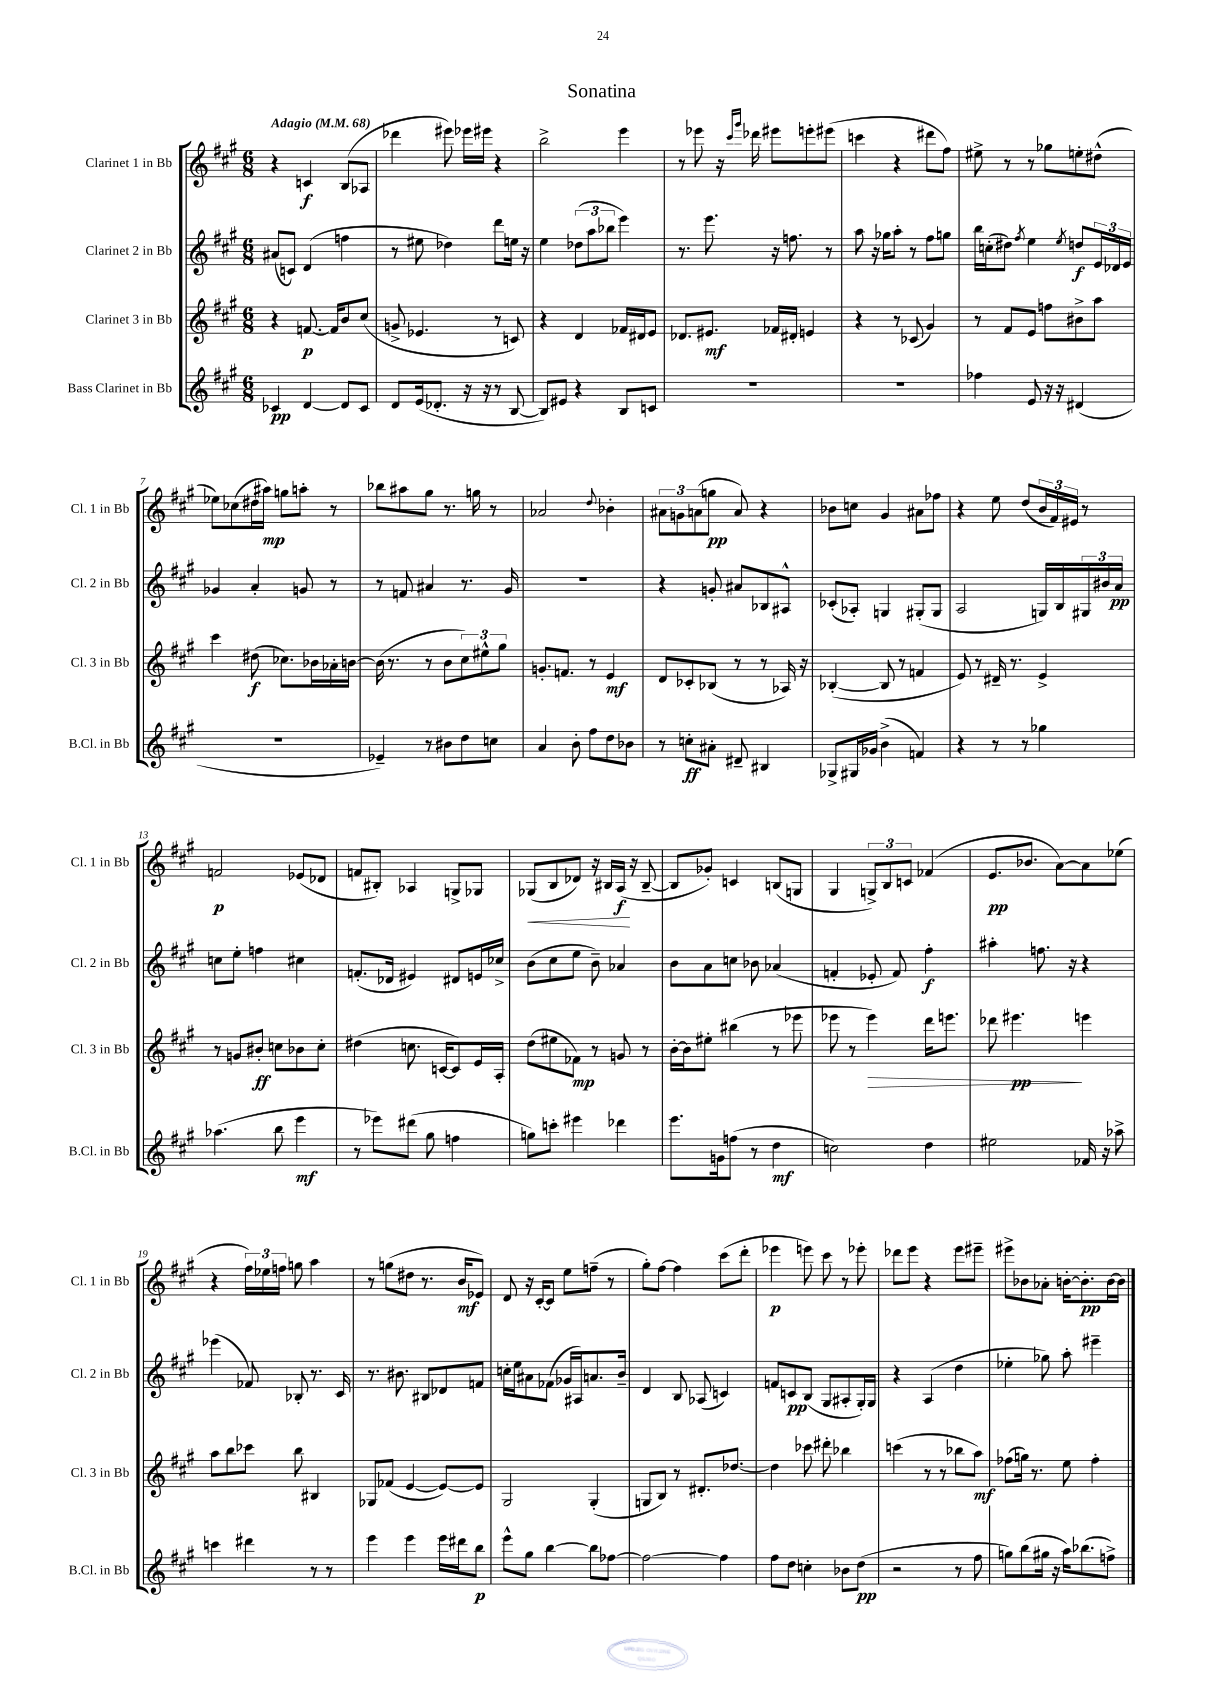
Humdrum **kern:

**kern	**kern	**kern	**kern
*staff4	*staff3	*staff2	*staff1
*clefG2	*clefG2	*clefG2	*clefG2
*k[f#c#g#]	*k[f#c#g#]	*k[f#c#g#]	*k[f#c#g#]
*M6/8	*M6/8	*M6/8	*M6/8
*MM68	*MM68	*MM68	*MM68
4c-	4r	(8a#	4r
.	.	8c)	.
[4d	[8.f	(4d	4c
.	16f]	.	.
8d]	8b	4ff	(8B
8c-	(8cc#	.	8A-
=	=	=	=
8d	8g^	8r	4ddd-
(16e	4.e-	8ee#	.
8.d-'	.	.	.
.	.	4dd-)	8eee#)
16r	.	.	16eee-
16r	.	.	16eee#
8r	8r	8ddd	4r
[8B	8c)	16ee	.
.	.	16r	.
=	=	=	=
8B])	4r	4ee	2bb^
8e#	.	.	.
4r	4d	(12dd-	.
.	.	12aa	.
.	.	12bb-	.
8B	16f-	4eee)	4eee
.	16d#	.	.
8c	8e	.	.
=	=	=	=
2.r	8.d-	8.r	8r
.	.	.	8eee-
.	8.e#	8.eee	.
.	.	.	16r
.	.	.	16qqccc#
.	.	.	16qqggg#
.	.	.	16ddd-
.	16f-	16r	8eee#
.	16d#'	8.ff	.
.	4e	.	8eee'
.	.	8r	(8eee#
=	=	=	=
2.r	4r	8aa	4ccc
.	.	16r	.
.	.	16gg-	.
.	8r	8aa'	4r
.	(8c-	8r	.
.	4g#)	8ff#	8ddd#
.	.	8gg	8ff#)
=	=	=	=
4ff-	8r	16bb	8ee#^
.	.	(16cc'	.
.	8f#	8dd#)	8r
.	.	8qff#	.
8e	8e	4ee	8r
16r	8ff	.	8gg-
16r	.	.	.
.	.	8qee	.
(4d#	8b#^	8dd	8ee'
.	8aa	24e	(8dd#^^
.	.	24d-	.
.	.	24e	.
=	=	=	=
2.r	4ccc#	4g-	8ee-)
.	.	.	(8cc-
.	(8dd#	4a'	16dd#
.	.	.	16aa#)
.	8.cc-)	.	8gg
.	.	8g	8aa'
.	16b-	.	.
.	16a-'	8r	8r
.	[16b	.	.
=	=	=	=
4e-~)	(16b]	8r	8bb-
.	8.r	.	.
.	.	8f	8aa#
8r	8r	4a#	8gg#
8b#	8b	.	8.r
8dd	12cc#)	8.r	.
.	.	.	16gg
.	12ee#^^	.	.
8cc	.	.	8r
.	12gg#	.	.
.	.	16g#	.
=	=	=	=
4a	8.g'	2.r	2a-
.	8.f	.	.
8b'	.	.	.
8ff#	8r	.	.
.	.	.	8qqdd
8dd	4e	.	4b-'
8b-	.	.	.
=	=	=	=
8r	8d	4r	12a#
.	.	.	12g
8cc'	8c-'	.	.
.	.	.	(12a
8a#'	(8B-	8g'	8gg
8d#~	8r	8a#	8a)
4B#	8r	8B-	4r
.	16A-)	8A#^^	.
.	16r	.	.
=	=	=	=
8G-^	([4B-'	(8c-'	8b-
16G#	.	8A-')	8cc
16g-	.	.	.
(4b^	8B-]	4G	4g#
.	8r	.	.
4f)	4f	(8G#'	8a#
.	.	8G#	8ff-
=	=	=	=
4r	8e)	2A	4r
.	8r	.	.
8r	16d#~	.	8ee
.	8.r	.	.
8r	.	.	(8dd
4gg-	4e^	16G)	24b
.	.	.	24f#)
.	.	16B	.
.	.	.	24e#
.	.	24G#	8r
.	.	24b#	.
.	.	24a	.
=	=	=	=
(4.aa-	8r	8cc	2f
.	8g	8ee'	.
.	8b#'	4ff	.
8bb	8cc	.	.
4eee	8b-	4cc#	(8e-
.	8cc'	.	8d-
=	=	=	=
8r	(4dd#	(8.f'	8f
8eee-)	.	.	8B#')
.	.	16d-	.
(8ddd#	8.cc	4e#)	4A-
8gg#	.	.	.
.	[16c	.	.
4ff	8c])	8d#	8G^
.	16e	16e	8G-
.	16A'	16cc-^	.
=	=	=	=
8gg)	(8dd	(8b	(8G-
8ccc'	8ee#	8cc#	8B
4eee#	8f-)	8ee	8d-)
.	8r	8b~)	16r
.	.	.	16B#
4ddd-	8g	4a-	(16A
.	.	.	16r
.	8r	.	[8B#~
=	=	=	=
8.eee	[16b'	8b	8B#]
.	16b]	.	.
.	8ee#'	8a	8g-')
16g	.	.	.
(8ff	(4bb#	8cc	4c
8r	.	8b-	.
4dd	8r	(4a-	(8B
.	8eee-	.	8G
=	=	=	=
2cc)	8eee-	4f'	4G#
.	8r	.	.
.	4eee-)	8e-'	12G^)
.	.	.	12B
.	.	8f)	.
.	.	.	12c
4dd	16ddd	4ff#'	(4f-
.	8.eee	.	.
=	=	=	=
2ee#	8ddd-	4aa#'	8.e
.	4.eee#	.	.
.	.	.	8.b-
.	.	8.ff	.
.	.	.	[8a)
.	.	16r	.
16f-	4eee	4r	8a]
16r	.	.	.
8aa-^	.	.	(8ee-
=	=	=	=
4ccc	8aa	(4eee-	4r
.	8bb	.	.
4ddd#	8ccc-	8f-)	24ff#)
.	.	.	24ee-
.	.	.	24ff
.	8bb	8B-'	8gg
8r	4B#	8.r	4aa
8r	.	.	.
.	.	16c#	.
=	=	=	=
4eee	8G-	8.r	8r
.	(8f-	.	(8gg
.	.	8.b#	.
4eee	[4e	.	8dd#
.	.	8B#	8.r
16eee	8e_)	8d-	.
16ddd#	.	.	16b
8bb	8e]	8f	8e-)
=	=	=	=
8eee^^	2G#	16cc'	8d
.	.	16ee	.
8gg#	.	8a#	16r
.	.	.	[16c#'
[4bb	.	(8f-	8c#]
.	.	16g-	8ee
.	.	16A#)	.
8bb]	(4G#'	8.a	(8ff~
[8ff-	.	.	8r
.	.	16b~	.
=	=	=	=
2ff-_	8G	4d	8gg#')
.	8B)	.	[8ff#
.	8r	8B	4ff#]
.	8.d#'	(8A-	.
4ff-]	.	4c)	(8ccc#
.	[8.dd-	.	.
.	.	.	8ddd'
=	=	=	=
8ff#	4dd-]	8f	4eee-
8dd	.	8c	.
4cc'	8ccc-	(8B	8eee)
.	8ddd#'	8G#	8ccc#
8b-	4bb-	8A#'	8r
(8dd	.	16G#')	8eee-'
.	.	16G#	.
=	=	=	=
2r	(4ccc	4r	8ddd-
.	.	.	8eee
.	8r	(4A	4r
.	8r	.	.
8r	8bb-	4dd	8eee
8ff#	8aa)	.	8eee#~
=	=	=	=
8gg)	(8ff-	4ee-'	8eee#^
(8bb	16gg)	.	8b-
.	8.r	.	.
16gg#	.	8gg-)	8a-'
16r	.	.	.
16aa)	8ee	8aa'	[16b'
(8.bb-	.	.	8.b']
.	4ff-'	4eee#~	.
8ff^)	.	.	[16b
.	.	.	16b]
==	==	==	==
*-	*-	*-	*-
